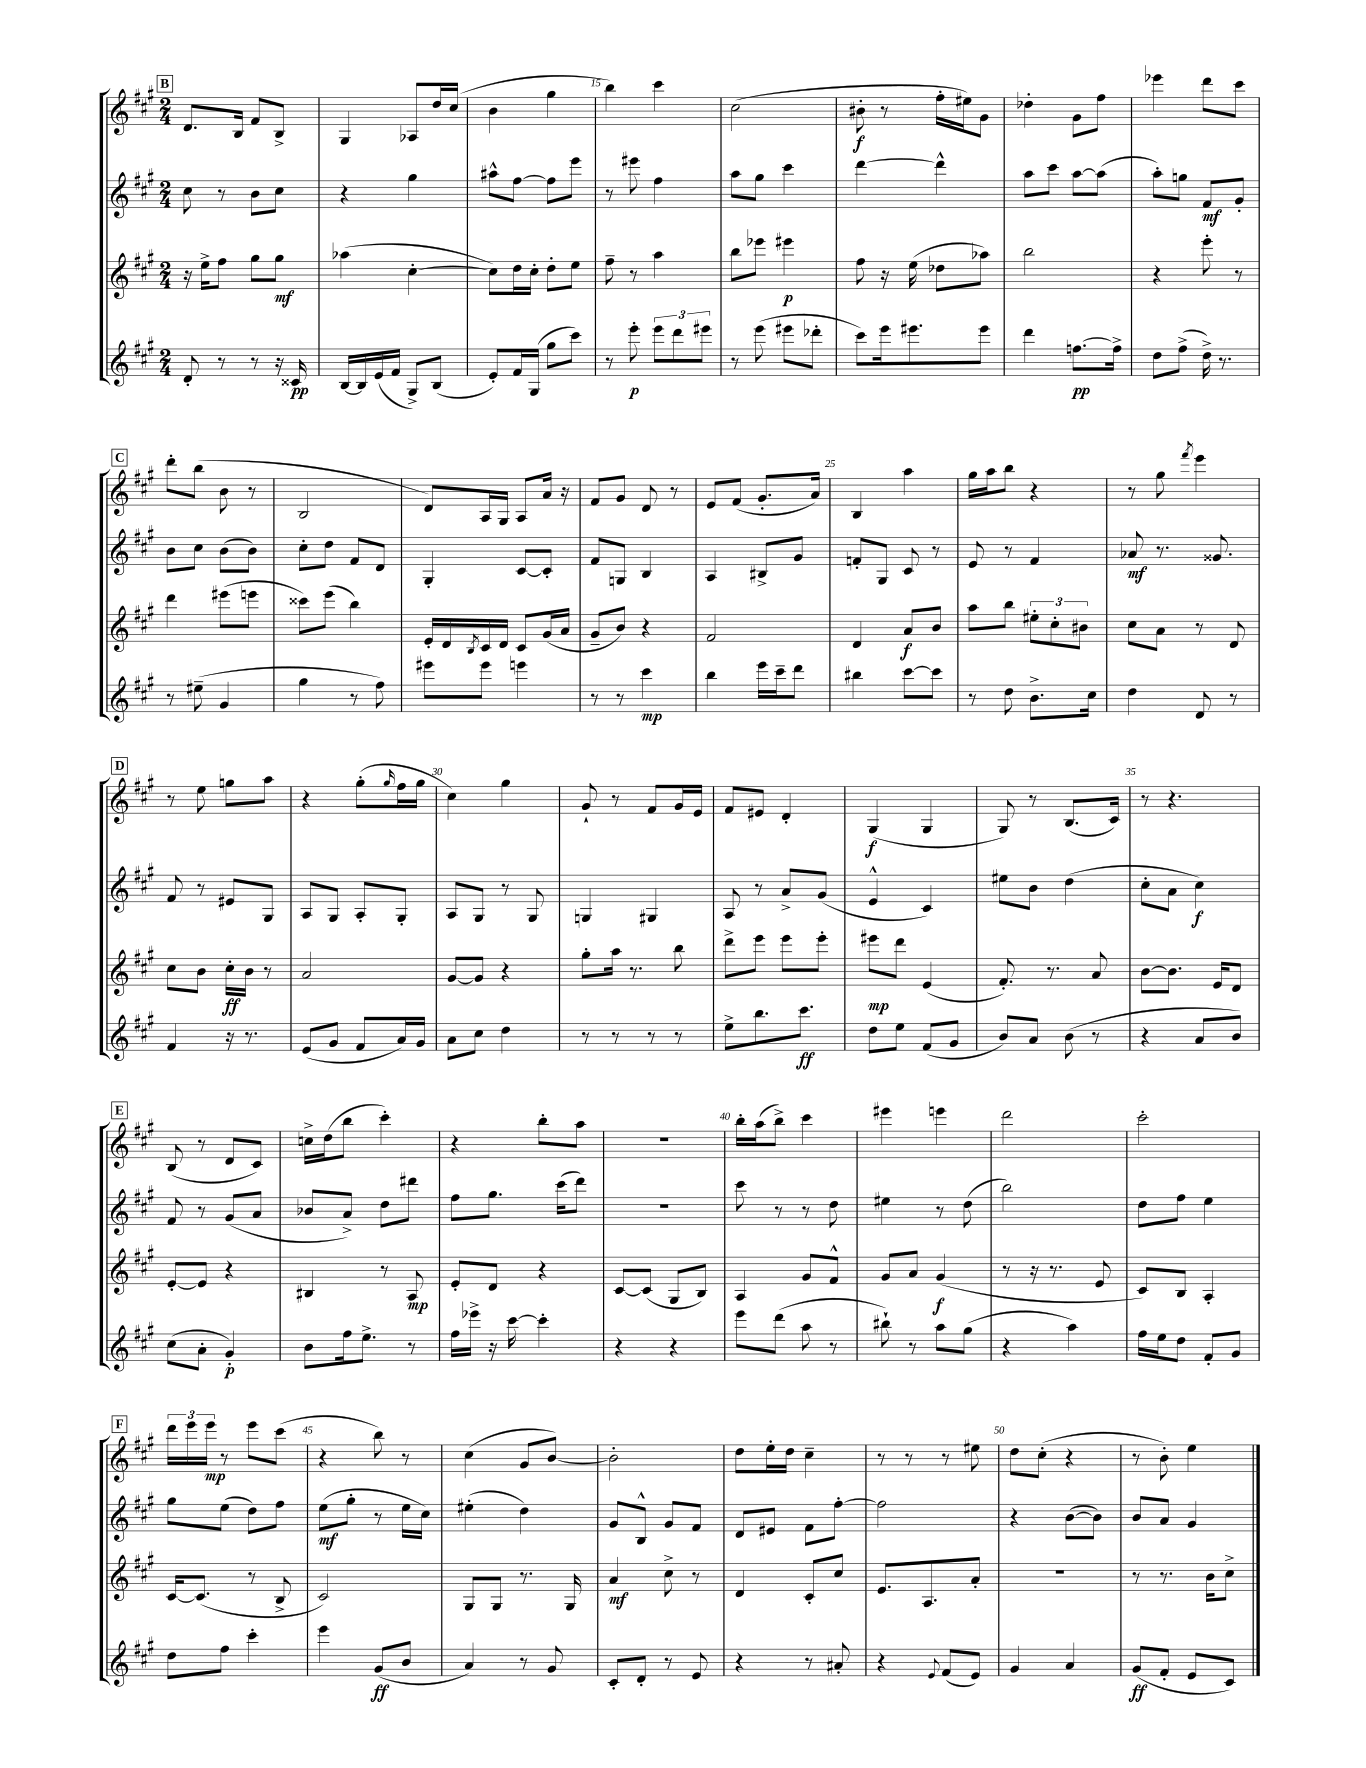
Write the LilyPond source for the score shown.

<<
\new StaffGroup <<
\new Staff = "s0" {
    \clef treble \key a \major \numericTimeSignature \time 2/4
    \mark \markup { \box "B" } d'8. b16 fis'8 b8-> |
    gis4 aes8 d''16 cis''16( |
    b'4 gis''4 |
    b''4) cis'''4 |
    cis''2( |
    bis'8-.\f r8 fis''16-. eis''16) gis'8 |
    des''4-. gis'8 fis''8 |
    ees'''4 d'''8 cis'''8 |
    \mark \markup { \box "C" } d'''8-. b''8( b'8 r8 |
    b2 |
    d'8) a16 gis16 a8 a'16 r16 |
    fis'8 gis'8 d'8 r8 |
    e'8 fis'8( gis'8.-. a'16) |
    b4 a''4 |
    gis''16 a''16 b''8 r4 |
    r8 gis''8 \acciaccatura { fis'''8 } e'''4 |
    \mark \markup { \box "D" } r8 e''8 g''8 a''8 |
    r4 gis''8-.( \grace { gis''16 } fis''16 gis''16 |
    cis''4) gis''4 |
    gis'8-! r8 fis'8 gis'16 e'16 |
    fis'8 eis'8 d'4-. |
    gis4\f( gis4 |
    gis8) r8 b8.( cis'16) |
    r8 r4. |
    \mark \markup { \box "E" } b8( r8 d'8 cis'8) |
    c''16-> d''16( b''8 cis'''4-.) |
    r4 b''8-. a''8 |
    r2 |
    b''16-. a''16( b''8->) cis'''4 |
    eis'''4 e'''4 |
    d'''2 |
    cis'''2-. |
    \mark \markup { \box "F" } \tuplet 3/2 { d'''16 e'''16 e'''16\mp } r8 e'''8 cis'''8( |
    r4 b''8) r8 |
    cis''4( gis'8 b'8~) |
    b'2-. |
    d''8 e''16-. d''16 cis''4-- |
    r8 r8 r8 eis''8 |
    d''8 cis''8-.( r4 |
    r8 b'8-.) e''4 \bar "|." |
}
\new Staff = "s1" {
    \clef treble \key a \major \numericTimeSignature \time 2/4
    \mark \markup { \box "B" } cis''8 r8 b'8 cis''8 |
    r4 gis''4 |
    ais''8-^ fis''8~ fis''8 e'''8 |
    r8 eis'''8 fis''4 |
    a''8 gis''8 cis'''4 |
    d'''4~ d'''4-^ |
    a''8 cis'''8 a''8~ a''8( |
    a''8-.) g''8 fis'8\mf gis'8-. |
    \mark \markup { \box "C" } b'8 cis''8 b'8( b'8) |
    cis''8-. d''8 fis'8 d'8 |
    gis4-. cis'8~ cis'8-. |
    fis'8 g8 b4 |
    a4 bis8-> gis'8 |
    f'8-. gis8 cis'8 r8 |
    e'8 r8 fis'4 |
    aes'8\mf r8. gisis'8. |
    \mark \markup { \box "D" } fis'8 r8 eis'8 gis8 |
    a8 gis8 a8-. gis8-. |
    a8 gis8 r8 gis8 |
    g4 gis4 |
    a8 r8 a'8-> gis'8( |
    e'4-^ cis'4) |
    eis''8 b'8 d''4( |
    cis''8-. a'8 cis''4\f) |
    \mark \markup { \box "E" } fis'8 r8 gis'8( a'8 |
    bes'8 a'8->) d''8 dis'''8 |
    fis''8 gis''8. cis'''16( d'''8) |
    R2 |
    cis'''8 r8 r8 d''8 |
    eis''4 r8 d''8( |
    b''2) |
    d''8 fis''8 e''4 |
    \mark \markup { \box "F" } gis''8 e''8( d''8) fis''8 |
    e''8\mf( gis''8-. r8 e''16 cis''16) |
    eis''4-.( d''4) |
    gis'8 b8-^ gis'8 fis'8 |
    d'8 eis'8 fis'8 fis''8~-. |
    fis''2 |
    r4 b'8~( b'8) |
    b'8 a'8 gis'4 \bar "|." |
}
\new Staff = "s2" {
    \clef treble \key a \major \numericTimeSignature \time 2/4
    \mark \markup { \box "B" } r16 e''16-> fis''8 gis''8 gis''8\mf |
    aes''4( cis''4~-. |
    cis''8) d''16 cis''16-. d''8-. e''8 |
    fis''8-- r8 a''4 |
    b''8 ees'''8 eis'''4\p |
    fis''8 r16 e''16( des''8 aes''8) |
    b''2 |
    r4 e'''8-. r8 |
    \mark \markup { \box "C" } d'''4 eis'''8( e'''8 |
    cisis'''8) e'''8( b''4) |
    e'16-. d'16 \acciaccatura { b8 } cis'16 d'16 cis'8 gis'16( a'16 |
    gis'8-- b'8) r4 |
    fis'2 |
    d'4 a'8\f b'8 |
    a''8 b''8 \tuplet 3/2 { eis''8-. cis''8-. bis'8 } |
    cis''8 a'8 r8 d'8 |
    \mark \markup { \box "D" } cis''8 b'8 cis''16-.\ff b'16 r8 |
    a'2 |
    gis'8~ gis'8 r4 |
    gis''8-. a''16 r8. b''8 |
    d'''8-> e'''8 e'''8 e'''8-. |
    eis'''8\mp d'''8 e'4( |
    fis'8.-.) r8. a'8 |
    b'8~ b'8. e'16 d'8 |
    \mark \markup { \box "E" } e'8~-. e'8 r4 |
    bis4 r8 a8\mp |
    e'8-. d'8 r4 |
    cis'8~ cis'8( gis8 b8) |
    a4 gis'8 fis'8-^ |
    gis'8 a'8 gis'4\f( |
    r8 r16 r8. e'8 |
    cis'8) b8 a4-. |
    \mark \markup { \box "F" } cis'16~ cis'8.( r8 b8-> |
    cis'2) |
    gis8 gis8 r8. gis16 |
    a'4\mf cis''8-> r8 |
    d'4 cis'8-. cis''8 |
    e'8. a8. a'8-. |
    r2 |
    r8 r8. b'16 cis''8-> \bar "|." |
}
\new Staff = "s3" {
    \clef treble \key a \major \numericTimeSignature \time 2/4
    \mark \markup { \box "B" } d'8-. r8 r8 r16 cisis'16\pp |
    b16~ b16 e'16( fis'16 gis8->) b8( |
    e'8-.) fis'16 gis16( gis''8 cis'''8) |
    r8 e'''8-.\p \tuplet 3/2 { e'''8 d'''8 eis'''8 } |
    r8 e'''8( eis'''8 des'''8-. |
    cis'''8) e'''16 eis'''8. eis'''8 |
    d'''4 f''8.~\pp f''16-> |
    d''8 fis''8->( d''16->) r8. |
    \mark \markup { \box "C" } r8 eis''8--( gis'4 |
    gis''4 r8 fis''8) |
    eis'''8 eis'''8 e'''4 |
    r8 r8 cis'''4\mp |
    b''4 e'''16 cis'''16-- d'''8 |
    bis''4 cis'''8~ cis'''8 |
    r8 d''8 b'8.-> cis''16 |
    d''4 d'8 r8 |
    \mark \markup { \box "D" } fis'4 r16 r8. |
    e'8( gis'8 fis'8 a'16) gis'16 |
    a'8 cis''8 d''4 |
    r8 r8 r8 r8 |
    e''8-> b''8. cis'''8.\ff |
    d''8 e''8 fis'8( gis'8 |
    b'8) a'8 b'8( r8 |
    r4 a'8 b'8) |
    \mark \markup { \box "E" } cis''8( a'8-. gis'4-.\p) |
    b'8 fis''16 e''8.-> r8 |
    fis''16 ees'''16-> r16 cis'''16~ cis'''4-. |
    r4 r4 |
    e'''8 d'''8( a''8 r8 |
    bis''8-!) r8 a''8 gis''8( |
    r4 a''4) |
    fis''16 e''16 d''8 fis'8-. gis'8 |
    \mark \markup { \box "F" } d''8 fis''8 cis'''4-. |
    e'''4 gis'8\ff( b'8 |
    a'4) r8 gis'8 |
    cis'8-. d'8-. r8 e'8 |
    r4 r8 ais'8-. |
    r4 \appoggiatura { e'8 } fis'8( e'8) |
    gis'4 a'4 |
    gis'8\ff( fis'8-. e'8 cis'8) \bar "|." |
}
>>
>>
\layout { \context { \Score currentBarNumber = #12 \override BarNumber.break-visibility = ##(#f #t #t) barNumberVisibility = #(every-nth-bar-number-visible 5) } }
